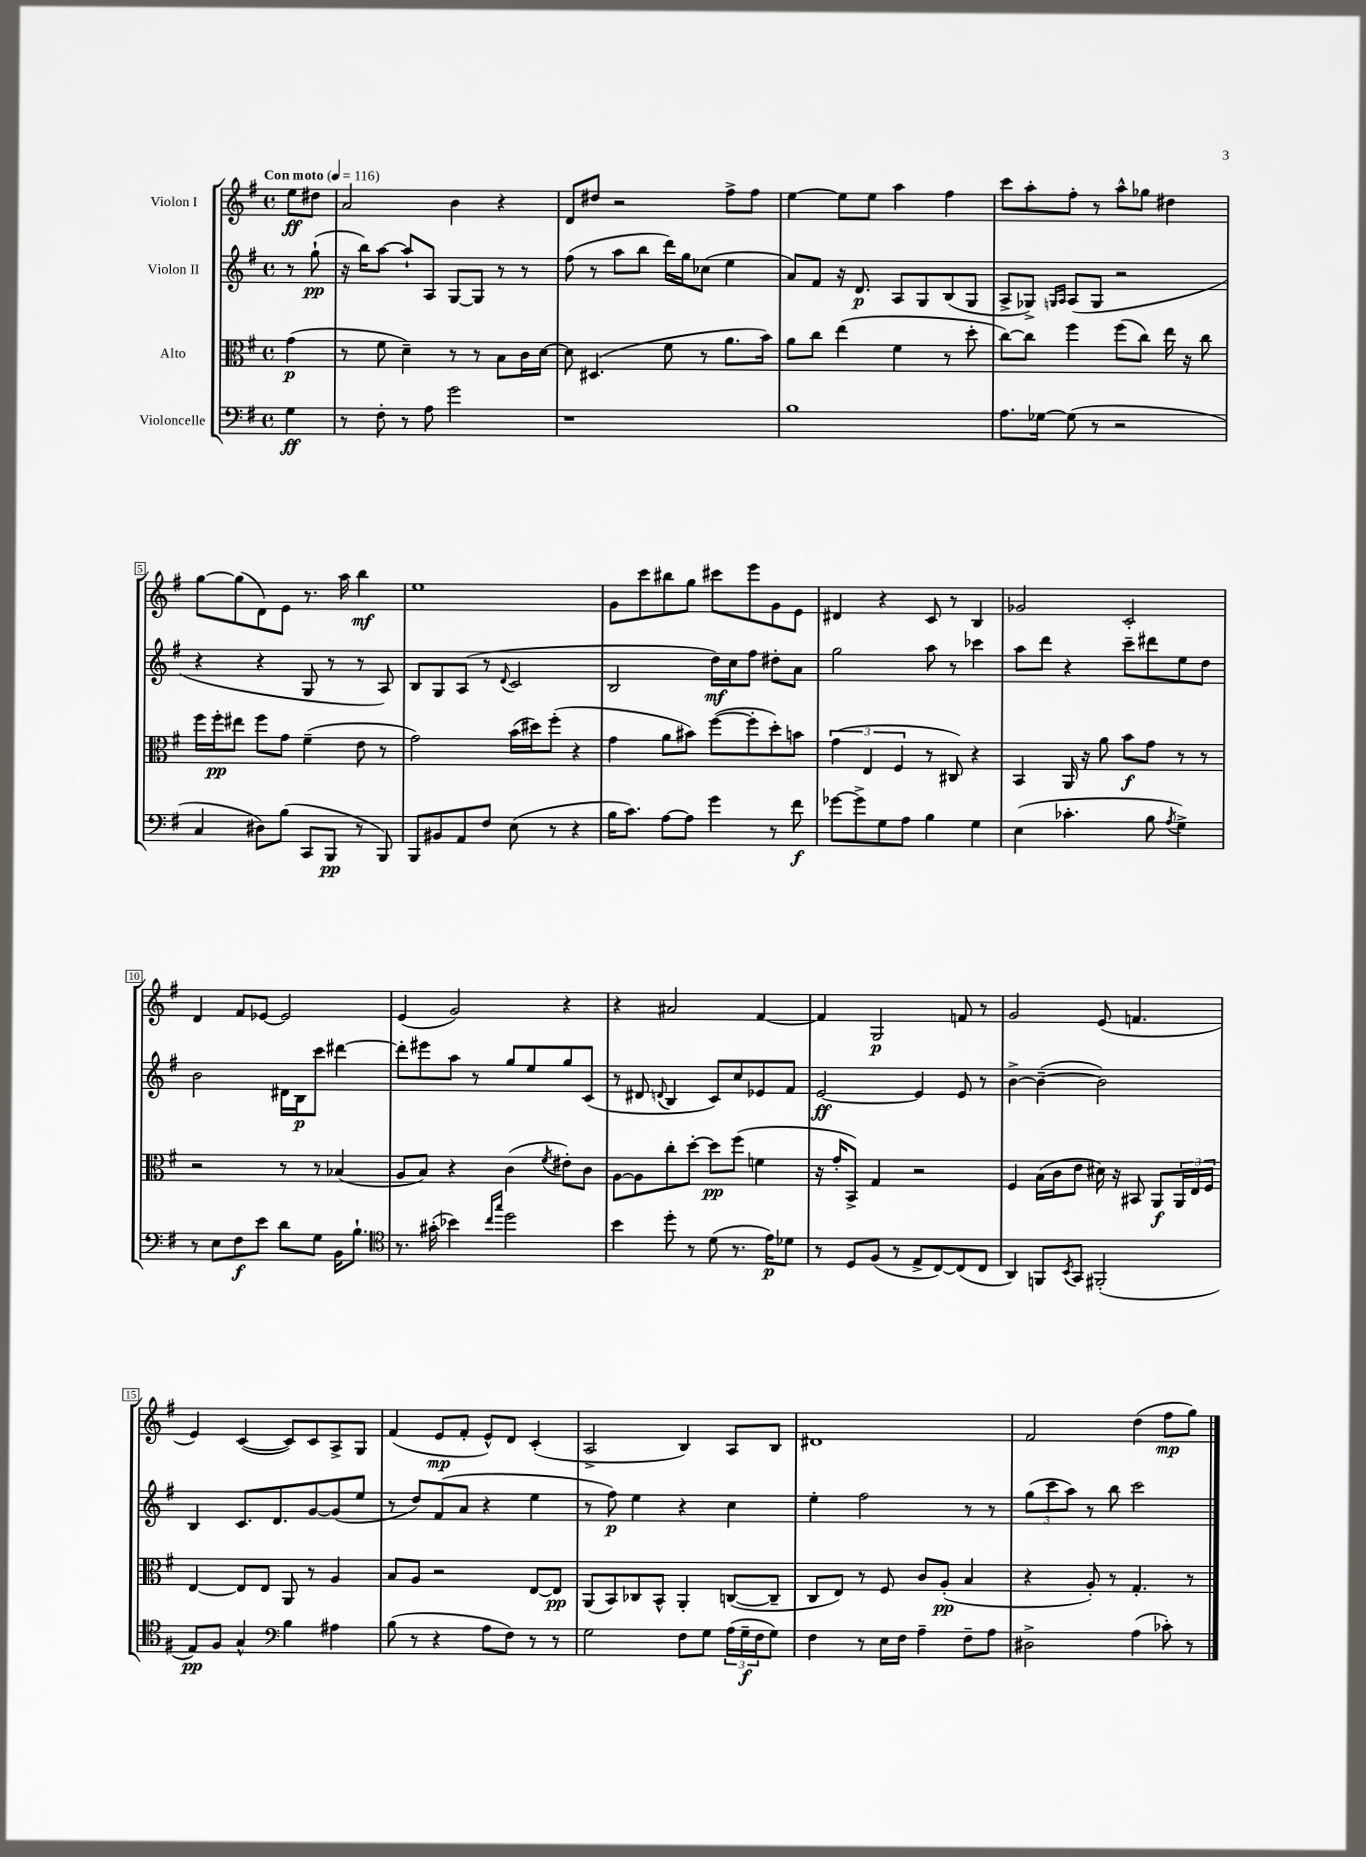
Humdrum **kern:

**kern	**kern	**kern	**kern
*staff4	*staff3	*staff2	*staff1
*clefF4	*clefC3	*clefG2	*clefG2
*k[f#]	*k[f#]	*k[f#]	*k[f#]
*M4/4	*M4/4	*M4/4	*M4/4
*met(c)	*met(c)	*met(c)	*met(c)
*MM116	*MM116	*MM116	*MM116
4G	(4g	8r	8ee
.	.	(8gg`	8dd#
=	=	=	=
8r	8r	16r	2a
.	.	16bb)	.
8F#'	8f#	[8aa	.
8r	4d~)	8aa`]	.
8A	.	8A	.
2g	8r	[8G	4b
.	8r	8G]	.
.	8B	8r	4r
.	16c	8r	.
.	[16d	.	.
=	=	=	=
1r	8d]	(8ff#	8d
.	(4.D#	8r	8dd#
.	.	8aa	2r
.	.	8bb	.
.	8f#	16ddd)	.
.	.	16gg	.
.	8r	(8cc-	.
.	8.a	4ee	8ff#^
.	.	.	8ff#
.	16b)	.	.
=	=	=	=
1B	8a	8a)	[4ee
.	8cc	8f#	.
.	(4ee	16r	8ee]
.	.	8.d	.
.	.	.	8ee
.	4f#	8A	4aa
.	.	8G	.
.	8r	(8B	4ff#
.	8dd'	8G	.
=	=	=	=
8.A	[8cc)	8A^	8ccc
.	8cc]	8G-^)	8aa'
[16G-	.	.	.
.	.	16qqG	.
.	.	16qqA	.
(8G-]	4ff#	(8A	8ff#'
8r	.	8G	8r
2r	(8ff#	2r	8aa^^
.	8cc)	.	8gg-
.	16ee	.	4dd#
.	16r	.	.
.	8cc	.	.
=	=	=	=
4C	16ff#	4r	[8gg
.	16ff#'	.	.
.	8ee#	.	(8gg]
8D#)	8ff#	4r	8d)
(8B	8g	.	8e
8CC	(4f#~	8G	8.r
8BBB	.	8r	.
.	.	.	16aa
8r	8e	8r	4bb
8BBB)	8r	8A)	.
=	=	=	=
8BBB	2g)	8B	1ee
8BB#	.	8G	.
8AA	.	(8A	.
8F#	.	8r	.
.	.	8qqd	.
(8E	(16b	2c	.
.	16dd#)	.	.
8r	(8ff#'	.	.
4r	4r	.	.
=	=	=	=
16B	4g	2B	8g
8.c)	.	.	.
.	.	.	8ccc
[8A	8a	.	8bb#
8A]	8b#)	.	8gg
4g	([8ff#	16dd)	8ccc#
.	.	16cc	.
.	8ff#']	8ff#	8eee
8r	8dd')	8dd#'	8g
8f#	8b	8a	8e
=	=	=	=
[8g-	(6g	2gg	4d#
8g-^]	.	.	.
.	6E	.	.
8G	.	.	4r
.	6F#	.	.
8A	.	.	.
4B	8r	8aa	8c
.	8C#)	8r	8r
4G	4r	4ccc-	4B
=	=	=	=
(4E	4BB	8aa	2g-
.	.	8ddd	.
4.c-'	16AA	4r	.
.	16r	.	.
.	8a	.	.
.	8b	8ccc~	2c'
8B	8g	8ddd#	.
8qA	.	.	.
4G^)	8r	8ee	.
.	8r	8dd	.
=	=	=	=
8r	2r	2b	4d
8E	.	.	.
8F#	.	.	8f#
8e	.	.	[8e-
8d	8r	16d#	2e-]
.	.	16B	.
8G	8r	8ccc	.
16BB	(4B-	[4ddd#	.
8.B`	.	.	.
=	=	=	=
*clefC4	*	*	*
8.r	8A	8ddd#']	(4e
.	8B)	8eee#	.
(16g#'	.	.	.
4b-)	4r	8aa	2g)
.	.	8r	.
16qqcc	.	.	.
16qqgg	.	.	.
2dd	(4c	8gg	.
.	.	8ee	.
.	8qf#	.	.
.	8e#')	8gg	4r
.	8c	(8c	.
=	=	=	=
4b	[8A	8r	4r
.	8A]	8d#	.
.	.	8qqd	.
8dd'	8cc'	4B	2a#
8r	[8dd'	.	.
(8d	8dd]	8c)	.
8.r	(8ff#	8cc	.
.	4f	8e-	[4f#
16e)	.	.	.
8d-	.	8f#	.
=	=	=	=
8r	16r	[2e	4f#]
.	16g'	.	.
8D	8BB^)	.	.
(8F#	4G	.	2G
8r	.	.	.
8E^	2r	4e]	.
[8C)	.	.	.
(8C]	.	8e	8f
8C	.	8r	8r
=	=	=	=
4AA)	4F#	[4b^	2g
8FF	(16B	(4b~_	.
.	16c	.	.
8qBB	.	.	.
8GG	8e	.	.
(2FF#'	16d#)	2b])	(8e
.	16r	.	.
.	8BB#	.	4.f
.	8AA	.	.
.	24AA	.	.
.	24E	.	.
.	24F#	.	.
=	=	=	=
8E)	[4E	4B	4e)
8F#	.	.	.
4G^^	8E]	8.c	([4c
.	8E	.	.
.	.	8.d	.
*clefF4	*	*	*
4B	8AA	.	8c])
.	8r	[8g	8c
4A#	4A	(8g]	8A^
.	.	8ee	8G
=	=	=	=
(8B	8B	8r	(4f#
8r	8A	8dd)	.
4r	2r	(8f#	8e
.	.	8a	8f#'
8A	.	4r	8e^^)
8F#)	.	.	8d
8r	[8E	4ee	(4c'
8r	8E]	.	.
=	=	=	=
2G	(8AA	8r	2A^
.	8BB)	8ff#)	.
.	8C-	4ee	.
.	8BB^^	.	.
8F#	4AA'	4r	4B)
8G	.	.	.
(24A	([8C	4cc	8A
24G~	.	.	.
24F#	.	.	.
8G)	8C~]	.	8B
=	=	=	=
4F#	8C	4ee'	1d#
.	8E)	.	.
8r	8r	2ff#	.
16E	8F#	.	.
16F#	.	.	.
4A~	8c	.	.
.	(8A'	.	.
8F#~	4B	8r	.
8A	.	8r	.
=	=	=	=
2D#^	4r	(12gg	2f#
.	.	12ccc	.
.	.	12aa)	.
.	8A')	8r	.
.	8r	8bb	.
(4A	4.G'	2ccc	(4dd
8c-')	.	.	8ff#
8r	8r	.	8gg)
==	==	==	==
*-	*-	*-	*-
